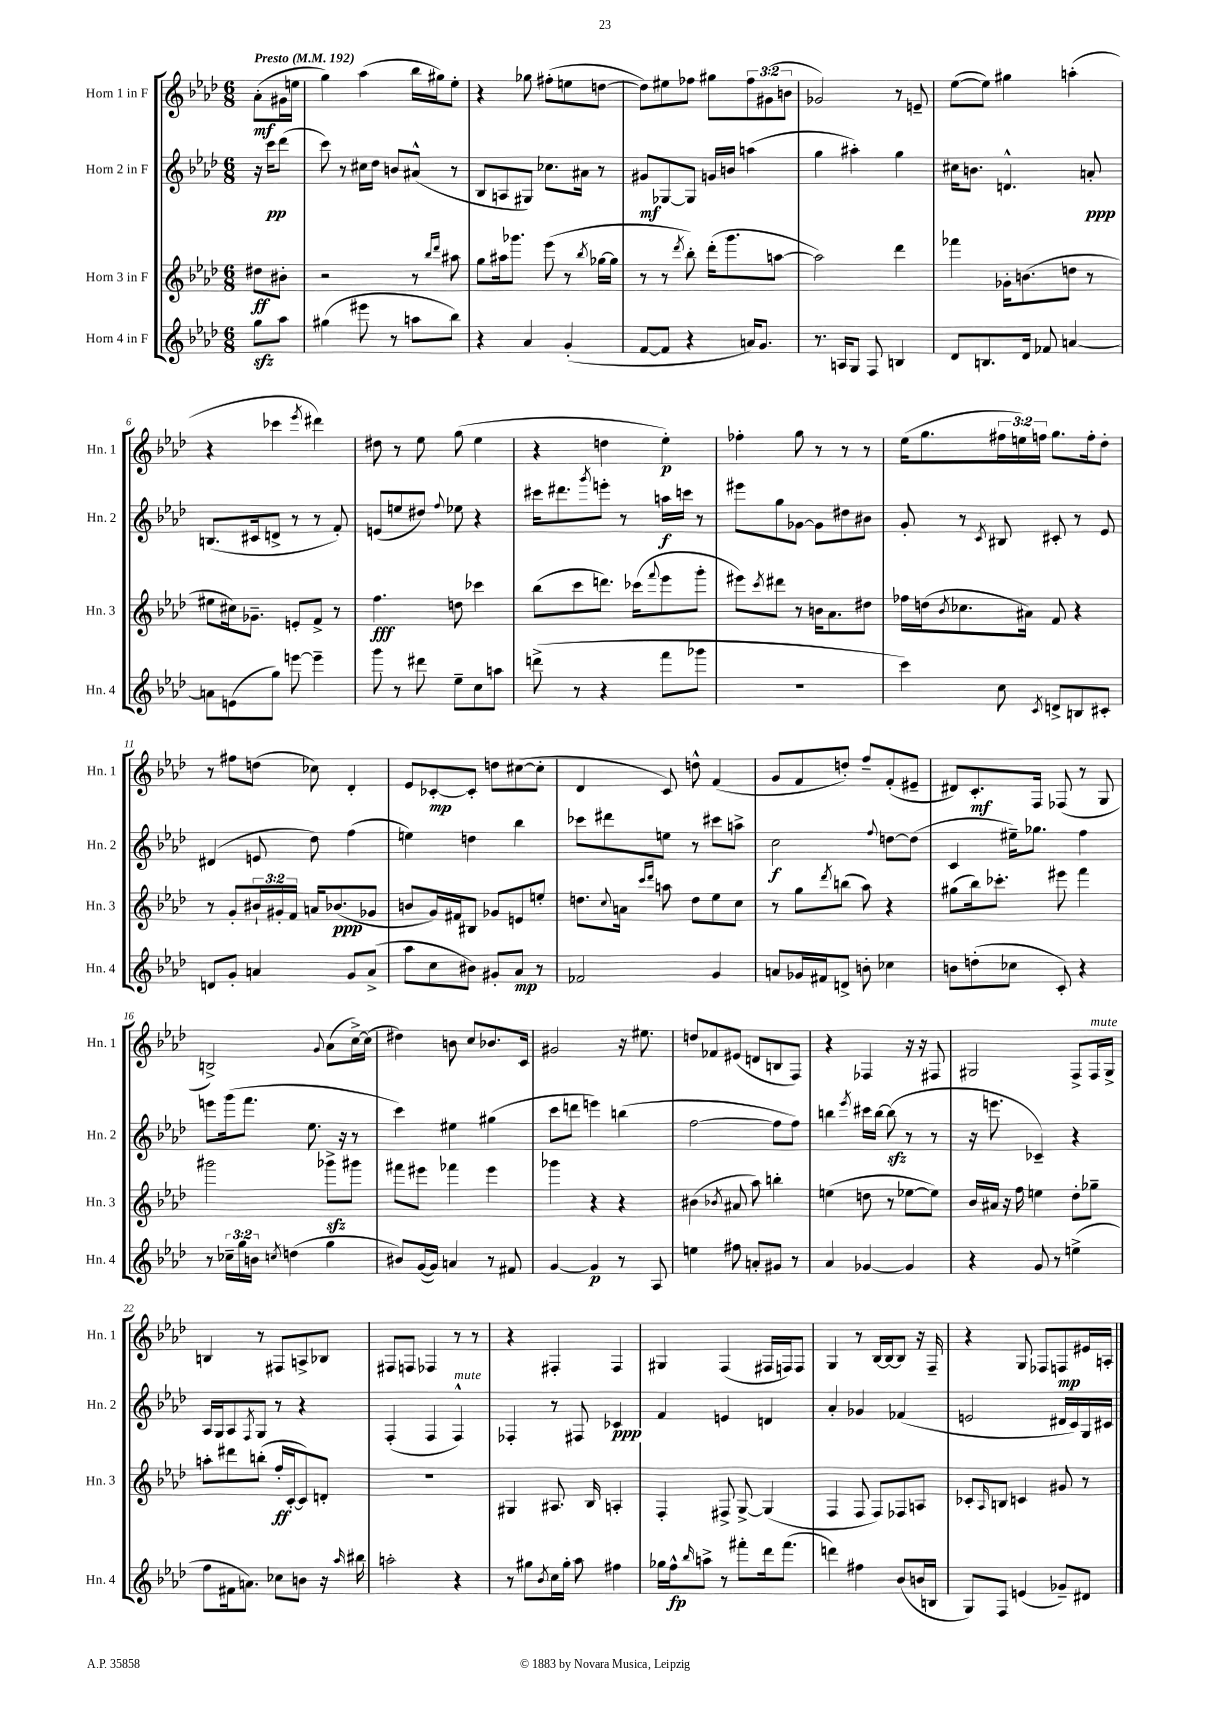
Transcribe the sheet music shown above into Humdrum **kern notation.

**kern	**dynam	**kern	**dynam	**kern	**dynam	**kern	**dynam
*part4	*part4	*part3	*part3	*part2	*part2	*part1	*part1
*staff4	*staff4	*staff3	*staff3	*staff2	*staff2	*staff1	*staff1
*I"Horn 4 in F	*	*I"Horn 3 in F	*	*I"Horn 2 in F	*	*I"Horn 1 in F	*
*I'Hn. 4	*	*I'Hn. 3	*	*I'Hn. 2	*	*I'Hn. 1	*
*clefG2	*	*clefG2	*	*clefG2	*	*clefG2	*
*k[b-e-a-d-]	*	*k[b-e-a-d-]	*	*k[b-e-a-d-]	*	*k[b-e-a-d-]	*
*M6/8	*	*M6/8	*	*M6/8	*	*M6/8	*
*MM192	*	*MM192	*	*MM192	*	*MM192	*
=	=	=	=	=	=	=	=
!	!	!	!	!	!	!LO:TX:a:B:t=Presto	!
8ggzz\L	.	8dd#X\L	ff	16r	.	(8a-'\L	mf
.	.	.	.	16ccc\KL	pp	.	.
8aa-\J	.	8b#X'\J	.	(8ddd-\J	.	16g#X\L	.
.	.	.	.	.	.	16een\JJ	.
=1	=1	=1	=1	=1	=1	=1	=1
(4gg#X\	.	2r	.	8ccc\)	.	4gg\)	.
.	.	.	.	8r	.	.	.
8eee#X\	.	.	.	16cc#X\LL	.	(4aa-\	.
.	.	.	.	16dd-\JJ	.	.	.
8r	.	.	.	8bn/L	.	.	.
8aan\L	.	8r	.	(8a#X^^/J	.	16bb-\LL	.
.	.	.	.	.	.	16gg#X\J)	.
.	.	16qqbb-/LL	.	.	.	.	.
.	.	16qqddd-/JJ	.	.	.	.	.
8bb-\J)	.	8aa#X\	.	8r	.	8ee-'\J	.
=2	=2	=2	=2	=2	=2	=2	=2
4r	.	8gg\L	.	8B-/L	.	4r	.
.	.	16aa#X\k	.	8An/	.	.	.
.	.	8.ggg-X\J	.	.	.	.	.
4a-/	.	.	.	8G#X/J)	.	8gg-X\	.
.	.	(8eee-\	.	8.cc-X\L	.	(8ff#X'\L	.
(4g'/	.	8r	.	.	.	8een\	.
.	.	.	.	16a#X\Jk	.	.	.
.	.	8qbb-/	.	.	.	.	.
.	.	[16gg-X\LL	.	8r	.	[8ddn\J	.
.	.	16gg-\JJ]	.	.	.	.	.
=3	=3	=3	=3	=3	=3	=3	=3
[8f/L	.	8r	.	8g#X/L	mf	8dd\L])	.
8f/J]	.	8r	.	[8G-X/	.	8ee#X\	.
.	.	8qddd-/	.	.	.	.	.
4r	.	8bb-'\)	.	8G-/J]	.	8ff-X\J	.
.	.	(16ddd-'\KL	.	16gn/LL	.	8gg#X\L	.
.	.	8.ggg\	.	16bn/JJ	.	.	.
16an/KL)	.	.	.	(4aan\	.	12ff-\	.
8.g/J	.	.	.	.	.	.	.
.	.	.	.	.	.	(12g#X\	.
.	.	[8aan\J	.	.	.	.	.
.	.	.	.	.	.	12bn\J	.
=4	=4	=4	=4	=4	=4	=4	=4
8.r	.	2aa\])	.	4gg\	.	2g-X/)	.
16An/KL	.	.	.	.	.	.	.
8G/J	.	.	.	4aa#X'\)	.	.	.
8F/	.	.	.	.	.	.	.
4Bn/	.	4ddd-\	.	4gg\	.	8r	.
.	.	.	.	.	.	8en~/	.
=5	=5	=5	=5	=5	=5	=5	=5
8d-/L	.	4fff-X\	.	16cc#X\KL	.	([8ee-\L	.
.	.	.	.	8.bn\J	.	.	.
8.Bn/	.	.	.	.	.	8ee-\J])	.
.	.	16g-X'\KL	.	4.dn^^/	.	4gg#X\	.
16d-/Jk	.	(8.bn\	.	.	.	.	.
8f-X/	.	.	.	.	.	.	.
[4an/	.	8ddn\J	.	.	.	(4aan'\	.
.	.	8r	.	8an'/	ppp	.	.
!!LO:LB:g=z
=6	=6	=6	=6	=6	=6	=6	=6
8an\L]	.	8ee#X\L	.	(8.Bn/L	.	4r	.
(8en\	.	16cc#X\k)	.	.	.	.	.
.	.	8.g-X~\J	.	16c#X/k	.	.	.
8gg\J)	.	.	.	8dn^/J	.	4ccc-X\	.
[8eeen\	.	8en'/L	.	8r	.	.	.
.	.	.	.	.	.	8qeee-/	.
4eee~\]	.	8f^/J	.	8r	.	4ddd#X\)	.
.	.	8r	.	8f'/)	.	.	.
=7	=7	=7	=7	=7	=7	=7	=7
8ggg\	.	4.ff\	fff	(8en/L	.	8dd#X\	.
8r	.	.	.	8een/	.	8r	.
8ddd#X\	.	.	.	8dd#X/J)	.	8ee-\	.
.	.	.	.	8qqff/	.	.	.
8ee-~\L	.	8ddn\	.	8ee-X\	.	(8gg\	.
8cc\	.	4ccc-X\	.	4r	.	4ee-\	.
8aan\J	.	.	.	.	.	.	.
=8	=8	=8	=8	=8	=8	=8	=8
(8dddn^\	.	(8bb-\L	.	16ccc#X\KL	.	4r	.
.	.	.	.	8.ddd#X\	.	.	.
8r	.	8ccc\	.	.	.	.	.
.	.	.	.	8qggg/	.	.	.
4r	.	8.dddn\J)	.	8eeen'\J	.	4ddn\	.
.	.	.	.	8r	.	.	.
.	.	(16ccc-X\KL	.	.	.	.	.
.	.	8qqfff/	.	.	.	.	.
8fff\L	.	8eee-\	.	16aan\LL	f	4ee-'\)	p
.	.	.	.	16cccn\JJ	.	.	.
8ggg-X\J	.	8ggg'\J	.	8r	.	.	.
=9	=9	=9	=9	=9	=9	=9	=9
2.r	.	8eee#X\L)	.	8eee#X\L	.	4ff-X'\	.
.	.	8qccc/	.	.	.	.	.
.	.	8ddd#X\J	.	8gg\	.	.	.
.	.	8r	.	[8g-X\J	.	8gg\	.
.	.	16bn\KL	.	8g-\L]	.	8r	.
.	.	8.a-\	.	.	.	.	.
.	.	.	.	8dd#X\	.	8r	.
.	.	8dd#X\J	.	8b#X\J	.	8r	.
=10	=10	=10	=10	=10	=10	=10	=10
4ccc\)	.	16ff-X\LL	.	8g'/	.	(16ee-\KL	.
.	.	(16ddn\J	.	.	.	8.gg\	.
.	.	8qb-/	.	.	.	.	.
.	.	8.cc-X\	.	8r	.	.	.
.	.	.	.	8qc/	.	.	.
8cc\	.	.	.	8B#X/	.	24ff#X\L	.
.	.	.	.	.	.	24een\)	.
.	.	16a#X\Jk)	.	.	.	.	.
.	.	.	.	.	.	24ffn\JJ	.
8qc/	.	.	.	.	.	.	.
8dn^/L	.	8f/	.	8c#X'/	.	8.gg\L	.
8Bn/	.	4r	.	8r	.	.	.
.	.	.	.	.	.	16ff'\k	.
8c#X'/J	.	.	.	8e-/	.	8dd-'\J	.
!!LO:LB:g=z
=11	=11	=11	=11	=11	=11	=11	=11
8dn/L	.	8r	.	(4d#X/	.	8r	.
8g'/J	.	8g'/L	.	.	.	8ff#X\L	.
4an/	.	24b#X`/L	.	8en/	.	(8ddn\J	.
.	.	24g#X'/	.	.	.	.	.
.	.	24f/JJ	.	.	.	.	.
.	.	16an/KL	.	8dd-\)	.	8cc-X\)	.
.	.	(8.b-X/	ppp	.	.	.	.
8g/L	.	.	.	(4ff\	.	4d-'/	.
(8a^/J	.	8g-X/J	.	.	.	.	.
=12	=12	=12	=12	=12	=12	=12	=12
8aa-\L	.	8bn/L	.	4een\)	.	8e-/L	.
8cc\	.	16g/L)	.	.	.	[8c-X'/	mp
.	.	16f#X/J	.	.	.	.	.
8b#X\J)	.	8B#X/J	.	4ddn\	.	8c-'/J]	.
8g#X'/L	.	8g-X/L	.	.	.	8ddn\L	.
8a-/J	mp	8en/	.	4bb-\	.	([8cc#X\	.
8r	.	8een'/J	.	.	.	8cc#'\J]	.
=13	=13	=13	=13	=13	=13	=13	=13
2f-X/	.	8.ddn\L	.	8ccc-X\L	.	4d-/	.
.	.	.	.	8ddd#X\	.	.	.
.	.	8qqcc/	.	.	.	.	.
.	.	16an\Jk	.	.	.	.	.
.	.	16qqccc/LL	.	.	.	.	.
.	.	16qqddd-/JJ	.	.	.	.	.
.	.	8aan\	.	8een\J	.	8c/)	.
.	.	8dd\L	.	8r	.	8ddn^^\	.
4g/	.	8ee-\	.	8ccc#X\L	.	(4f/	.
.	.	8cc\J	.	8aan^\J	.	.	.
=14	=14	=14	=14	=14	=14	=14	=14
8an/L	.	8r	.	2cc\	f	8g/L	.
16g-X/L	.	8gg\L	.	.	.	8f/	.
16f#X/J	.	.	.	.	.	.	.
.	.	8qddd-/	.	.	.	.	.
8dn^/J	.	(8bbn\J	.	.	.	8ddn'/J)	.
8bn'\	.	8aa-\)	.	.	.	8ff~/L	.
.	.	.	.	8qqff/	.	.	.
4cc-X\	.	4r	.	[8ddn\L	.	(8f'/	.
.	.	.	.	(8dd\J]	.	8e#X~/J	.
=15	=15	=15	=15	=15	=15	=15	=15
8bn\L	.	(8gg#X\L	.	4c/	.	8d#X/L)	.
(8ddn'\	.	16bb-\k)	.	.	.	8.c'/	mf
.	.	8.ccc-X'\J	.	.	.	.	.
8cc-X\J	.	.	.	16ee#X~\KL)	.	.	.
.	.	.	.	8.gg-X\J	.	16F/Jk	.
8c'/)	.	8eee#X\	.	.	.	(8F-X/	.
4r	.	4fff\	.	4ff\	.	8r	.
.	.	.	.	.	.	8G/	.
!!LO:LB:g=z
=16	=16	=16	=16	=16	=16	=16	=16
8r	.	2ggg#X\	.	8eeen\L	.	2Bn^/)	.
24cc-X~\LL	.	.	.	(16ggg\k	.	.	.
24gg\	.	.	.	.	.	.	.
.	.	.	.	8.fff\J	.	.	.
24bn\JJ	.	.	.	.	.	.	.
8qccn/	.	.	.	.	.	.	.
(4ddn\	.	.	.	.	.	.	.
.	.	.	.	8.ee-\	.	.	.
.	.	.	.	.	.	8qqg/	.
4gg\	.	8ggg-Xzz^\L	.	.	.	(8a-\L	.
.	.	.	.	16r	.	.	.
.	.	8ggg#X\J	.	8r	.	[16cc^\L)	.
.	.	.	.	.	.	(16cc\JJ]	.
=17	=17	=17	=17	=17	=17	=17	=17
8b#X/L)	.	8fff#X\L	.	4ccc\)	.	4dd#X\)	.
([16g/L	.	8eee#X\J	.	.	.	.	.
16g/JJ])	.	.	.	.	.	.	.
4an/	.	4fff-X\	.	4ee#X\	.	8bn\	.
.	.	.	.	.	.	8cc/L	.
8r	.	4eee#\	.	(4gg#X\	.	8.b-X/	.
8f#X/	.	.	.	.	.	.	.
.	.	.	.	.	.	16c/Jk	.
=18	=18	=18	=18	=18	=18	=18	=18
[4g/	.	4ggg-X\	.	8ccc\L	.	2g#X/	.
.	.	.	.	8dddn\J	.	.	.
4g/]	p	4r	.	4eeen\)	.	.	.
8r	.	4r	.	(4bbn\	.	16r	.
.	.	.	.	.	.	8.ee#X\	.
8A-/	.	.	.	.	.	.	.
=19	=19	=19	=19	=19	=19	=19	=19
4een\	.	(4b#X\	.	[2ff\	.	8ddn/L	.
.	.	.	.	.	.	8f-X/	.
.	.	8qb-X/	.	.	.	.	.
8ff#X\	.	8a#X/	.	.	.	(8e#X/J	.
8an'/L	.	8aa-\)	.	.	.	8dn/L	.
8g#X/J	.	4bbn'\	.	8ff\L]	.	8Bn/	.
8r	.	.	.	8ff\J)	.	8F/J)	.
=20	=20	=20	=20	=20	=20	=20	=20
4a-/	.	(4een\	.	4bbn\	.	4r	.
.	.	.	.	8qeee-/	.	.	.
[4g-X/	.	8ddn\	.	16ccc#X\LL	.	4F-X/	.
.	.	.	.	[16bb\JJ	.	.	.
.	.	8r	.	(8bbzz\]	.	.	.
4g-/]	.	[8ee-X\L	.	8r	.	16r	.
.	.	.	.	.	.	16r	.
.	.	8ee-\J])	.	8r	.	8F#X/	.
=21	=21	=21	=21	=21	=21	=21	=21
4r	.	16b-/LL	.	16r	.	2G#X/	.
.	.	16a#X/JJ	.	8.eeen\	.	.	.
.	.	16r	.	.	.	.	.
.	.	16ff\	.	.	.	.	.
8g/	.	4een\	.	4c-X~/)	.	.	.
8r	.	.	.	.	.	.	.
(4een^\	.	8dd-'\L	.	4r	.	8F^/L	.
!	!	!	!	!	!	!LO:TX:a:i:t=mute	!
.	.	8gg-X~\J	.	.	.	16F/L	.
.	.	.	.	.	.	16G#^/JJ	.
!!LO:LB:g=z
=22	=22	=22	=22	=22	=22	=22	=22
8ff\L	.	8aan'\L	.	16A-/LL	.	4Bn/	.
.	.	.	.	16G/J	.	.	.
16f#X\k	.	8ddd#X\	.	8A-/	.	.	.
8.an\J)	.	.	.	.	.	.	.
.	.	.	.	8qF/	.	.	.
.	.	(8bbn'\J	.	8G/J	.	8r	.
8cc-X\L	.	16ff'/LL	ff	8r	.	8F#X/L	.
.	.	[16c'/J	.	.	.	.	.
8bn\J	.	8c/])	.	4r	.	8An^/	.
16r	.	8dn'/J	.	.	.	8B-X/J	.
16qqaa-/	.	.	.	.	.	.	.
16bb#X\	.	.	.	.	.	.	.
=23	=23	=23	=23	=23	=23	=23	=23
2aan'\	.	2.r	.	(4F'/	.	8F#X/L	.
.	.	.	.	.	.	8Fn/J	.
.	.	.	.	4F/	.	4F-X/	.
!	!	!	!	!LO:TX:a:i:t=mute	!	!	!
4r	.	.	.	4F^^/)	.	8r	.
.	.	.	.	.	.	8r	.
=24	=24	=24	=24	=24	=24	=24	=24
8r	.	4G#X/	.	4F-X'/	.	4r	.
8gg#X\L	.	.	.	.	.	.	.
8qb-/	.	.	.	.	.	.	.
16cc\L	.	8.A#X/	.	8r	.	4F#X'/	.
16gg#'\JJ	.	.	.	.	.	.	.
8aa-\	.	.	.	8F#X/	.	.	.
.	.	16B-/	.	.	.	.	.
4ff#X\	.	4An'/	.	4c-X/	ppp	4F#/	.
=25	=25	=25	=25	=25	=25	=25	=25
16gg-X\LL	.	4F'/	.	4f/	.	4G#X/	.
16ff^^\J	fp	.	.	.	.	.	.
16qqbb-/	.	.	.	.	.	.	.
8aan^\J	.	.	.	.	.	.	.
8r	.	8F#X^/	.	4en/	.	(4F/	.
8fff#X'\L	.	[8G^/	.	.	.	.	.
16ddd-\k	.	(4G/]	.	4dn/	.	16F#X/LL	.
(8.fff#\J	.	.	.	.	.	16Fn/J)	.
.	.	.	.	.	.	8F/J	.
=26	=26	=26	=26	=26	=26	=26	=26
4dddn\)	.	4F/	.	4a-'/	.	4G/	.
4ff#X\	.	8F/	.	4g-X/	.	8r	.
.	.	8F/L)	.	.	.	[16B-/LL	.
.	.	.	.	.	.	16B-/J_	.
(8b-/L	.	8F-X/	.	(4f-X/	.	8B-/J]	.
16bn/L	.	8An/J	.	.	.	16r	.
16Bn/JJ	.	.	.	.	.	16F~/	.
=27	=27	=27	=27	=27	=27	=27	=27
8G/L)	.	8c-X'/L	.	2en/	.	4r	.
.	.	16qqA-/	.	.	.	.	.
8F/J	.	8Bn/J	.	.	.	.	.
(4en/	.	4cn/	.	.	.	8G/	.
.	.	.	.	.	.	8F-X/L	.
8g-X~/L)	.	8g#X/	.	16d#X/LL	.	8Fn/	mp
.	.	.	.	16c/)	.	.	.
8d#X/J	.	8r	.	16G/	.	16e#X/L	.
.	.	.	.	16c#X/JJ	.	16An'/JJ	.
==	==	==	==	==	==	==	==
*-	*-	*-	*-	*-	*-	*-	*-
